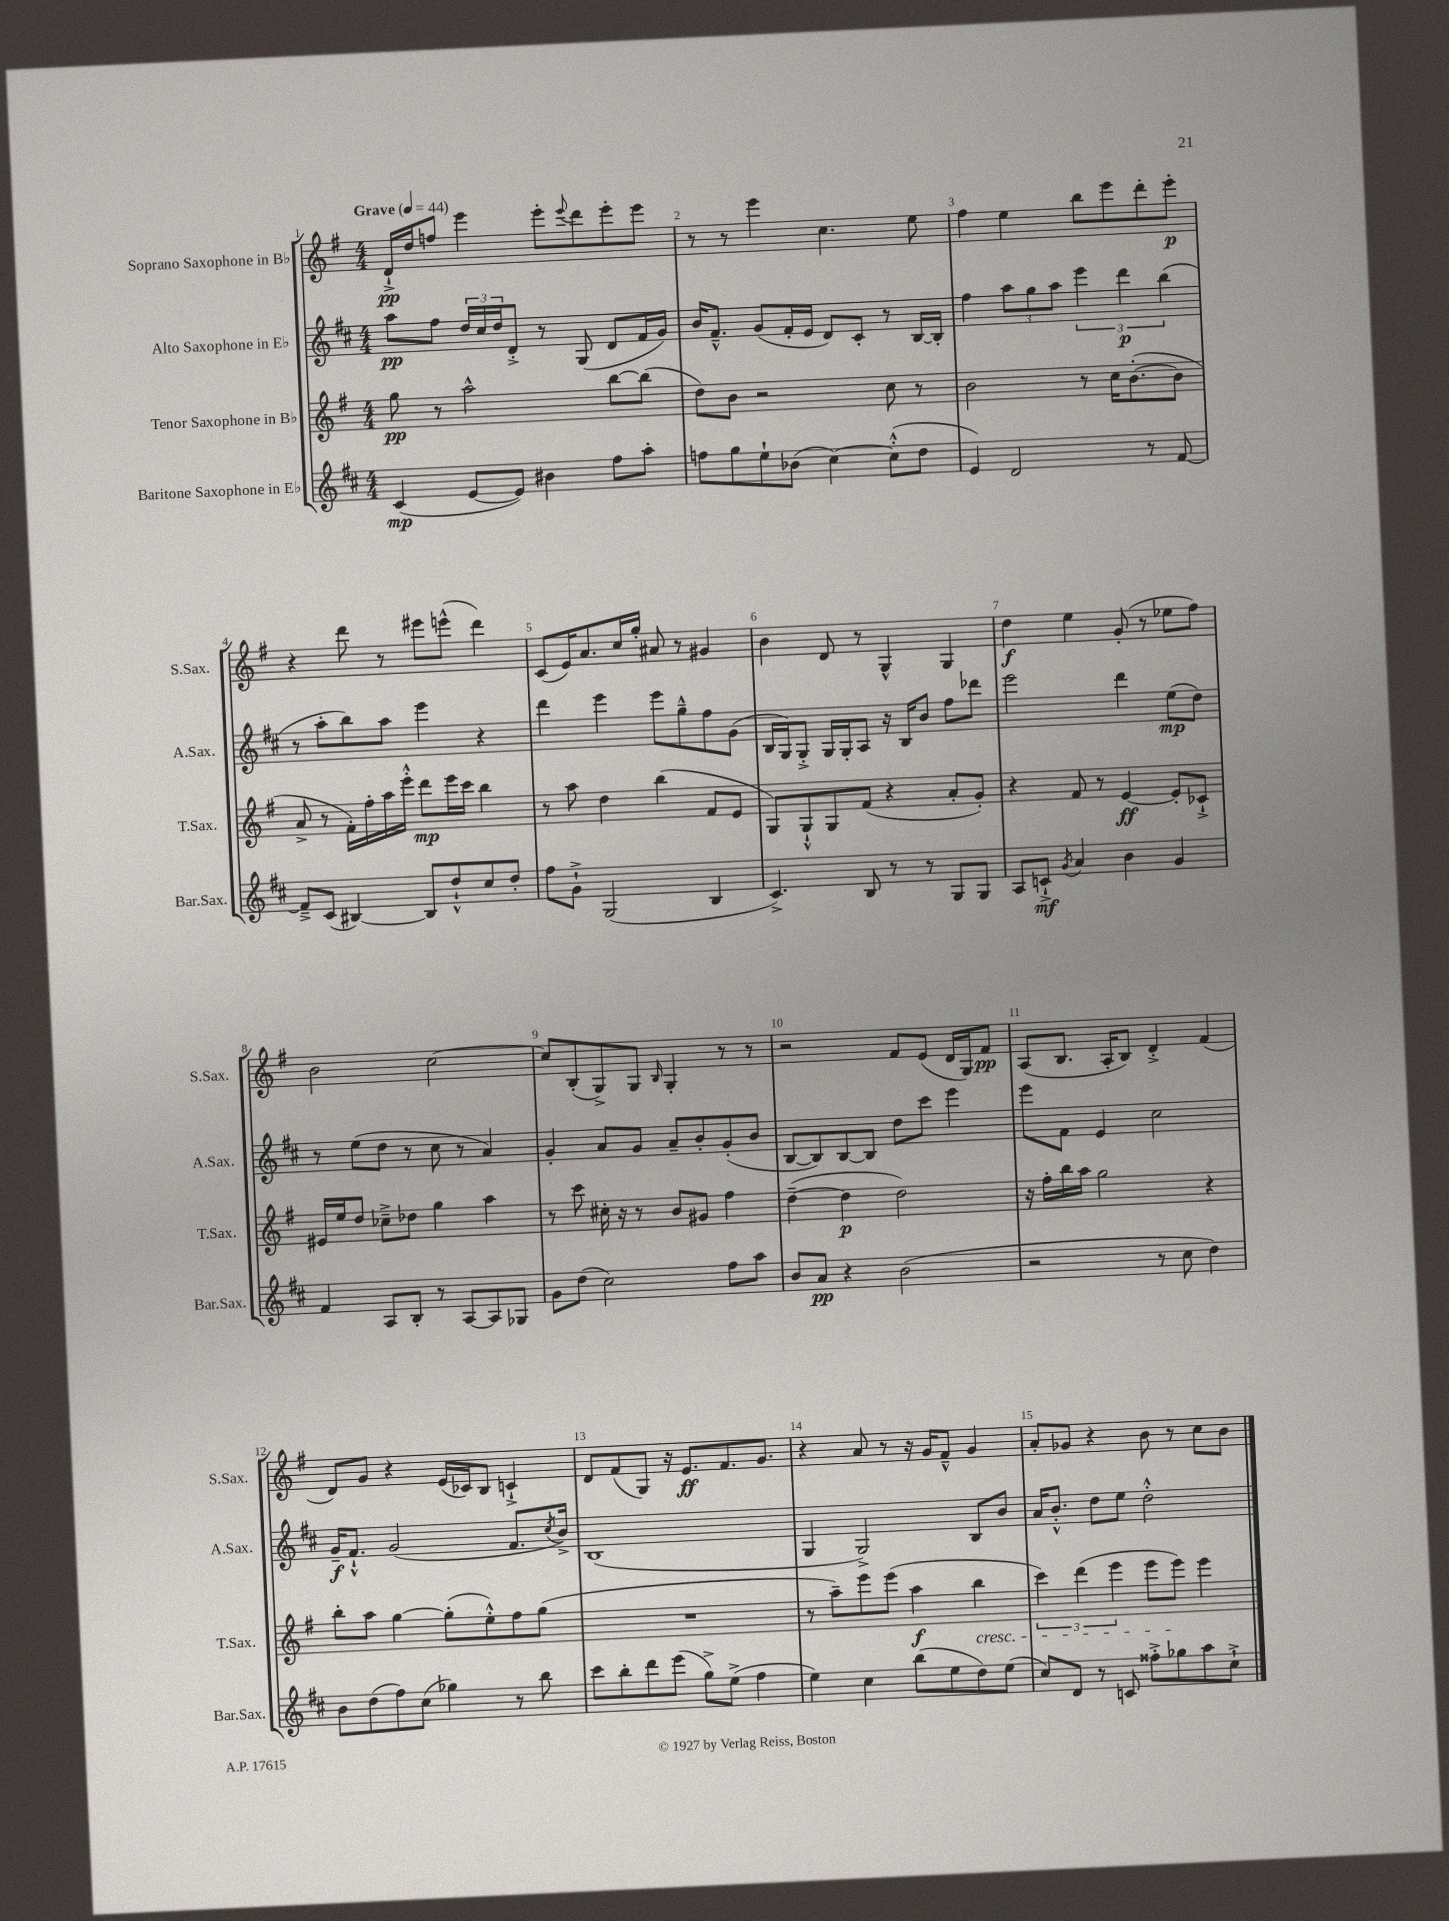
<<
\new StaffGroup <<
\new Staff = "s0" \with { instrumentName = "Soprano Saxophone in Bb" shortInstrumentName = "S.Sax." } {
    \clef treble \key g \major \numericTimeSignature \time 4/4 \tempo "Grave" 4 = 44
    d'16-!->\pp d''16 f''8 e'''4 e'''8-. \appoggiatura { e'''8 } d'''8 e'''8-. e'''8 |
    r8 r8 e'''4 c''4. e''8 |
    fis''4 e''4 b''8 e'''8 d'''8-. e'''8-.\p |
    r4 d'''8 r8 eis'''8 e'''8-^( d'''4) |
    c'8( e'16) a'8. c''16 g''16-. ais'8 r8 gis'4 |
    b'4 d'8 r8 g4-^ g4 |
    d''4\f e''4 g'8-.( r8 ees''8 fis''8) |
    b'2 c''2~ |
    c''8 b8-.( g8->) g8 \grace { b16 } g4-. r8 r8 |
    r2 fis'8 e'8( d'16 g16) fis'8\pp |
    a8( b8. a16-. b8) d'4-.-> fis'4( |
    d'8) g'8 r4 e'16( ces'16) b8 c'4-!-> |
    d'8 fis'8( g8) r16 e'8.\ff fis'8. g'8. |
    r4 a'8 r8 r16 g'16 fis'8---^ g'4 |
    a'8-. ges'8 r4 b'8 r8 c''8 b'8 \bar "|." |
}
\new Staff = "s1" \with { instrumentName = "Alto Saxophone in Eb" shortInstrumentName = "A.Sax." } {
    \clef treble \key d \major \numericTimeSignature \time 4/4
    a''8\pp fis''8 \tuplet 3/2 { d''16 cis''16 d''16 } d'8-.-> r8 g8( d'8 fis'16 g'16) |
    b'16 fis'8.---^ g'8( fis'16-. e'16 d'8) cis'8-. r8 b16~ b16-. |
    fis''4 \tuplet 3/2 { a''8 g''8 a''8 } \tuplet 3/2 { e'''4 d'''4\p b''4( } |
    r8 a''8-. b''8) a''8 e'''4 r4 |
    d'''4 e'''4 e'''8 g''8---^ fis''8 g'8( |
    b16 g16) g8-.-> g16 g16-. a8 r16 b16 b'8 fis''8 des'''8 |
    e'''2 d'''4 e''8\mp( d''8) |
    r8 e''8( d''8 r8 cis''8 r8 a'4) |
    g'4-. a'8 g'8 a'8-- b'8-. g'8-.( b'8 |
    b8~ b8) b8~ b8 d''8 cis'''8 e'''4 |
    e'''8 fis'8 e'4 cis''2 |
    g'16--\f fis'8.-!-^ g'2( fis'8. \acciaccatura { cis''8 } b'16->) |
    b1( |
    g4 g2->) b8 b'8 |
    a'16 b'8.-.-^ d''8 e''8 d''2-.-^ \bar "|." |
}
\new Staff = "s2" \with { instrumentName = "Tenor Saxophone in Bb" shortInstrumentName = "T.Sax." } {
    \clef treble \key g \major \numericTimeSignature \time 4/4
    g''8\pp r8 a''2-^ b''8~ b''8( |
    d''8) b'8 r2 c''8 r8 |
    b'2 r8 c''16 b'8.~-.( b'8 |
    a'8-> r8 fis'16-.) fis''16-. a''16 e'''16-.-^ d'''8\mp e'''16 c'''16 b''4 |
    r8 a''8 d''4 b''4( fis'8 e'8 |
    g8) g8-!-^ g8 fis'8( r4 a'8-. g'8-.) |
    r4 fis'8 r8 e'4~\ff e'8-. ces'8-!-> |
    eis'16 e''16 d''8 ces''8---> des''8 g''4 a''4 |
    r8 c'''8 cis''16-. r16 r8 b'8 gis'8 fis''4 |
    d''4~--( d''4\p d''2) |
    r16 fis''16-. b''16 a''16 g''2 r4 |
    b''8-. a''8 g''4~ g''8-.( e''8-.-^) fis''8 g''8( |
    R1 |
    r8 a''8--) e'''8 e'''8( a''4\f b''4\cresc |
    \tuplet 3/2 { c'''4) d'''4( e'''4 } e'''8 e'''8\!) e'''4 \bar "|." |
}
\new Staff = "s3" \with { instrumentName = "Baritone Saxophone in Eb" shortInstrumentName = "Bar.Sax." } {
    \clef treble \key d \major \numericTimeSignature \time 4/4
    cis'4\mp( e'8~ e'8) bis'4 fis''8 a''8-. |
    f''8 g''8 e''8-! bes'8( cis''4~) cis''8-.-^( d''8 |
    e'4) d'2 r8 fis'8~ |
    fis'8---> cis'8( bis4~) bis8 d''8-!-^ cis''8 d''8-. |
    fis''8 g'8-!-> g2( b4 |
    cis'4.->) b8 r8 r8 g8 g8 |
    a8 c'8-!->\mf \acciaccatura { g'8 } a'4 b'4 g'4 |
    fis'4 a8 b8-. r8 a8~ a8 ges8 |
    g'8 d''8( cis''2) fis''8 a''8 |
    b'8 a'8\pp r4 b'2( |
    r2 r8 cis''8 d''4) |
    b'8 d''8( fis''8) cis''8( ges''4) r8 b''8 |
    cis'''8 b''8-. d'''8 e'''8( g''8->) e''8->( fis''4 |
    e''4) cis''4 b''8( e''8 d''8) e''8( |
    cis''8) d'8 r8 c'8 fisis''8-.-> ges''8 a''8 cis''8-!-> \bar "|." |
}
>>
>>
\layout { \context { \Score \override BarNumber.break-visibility = ##(#f #t #t) barNumberVisibility = #all-bar-numbers-visible } }
